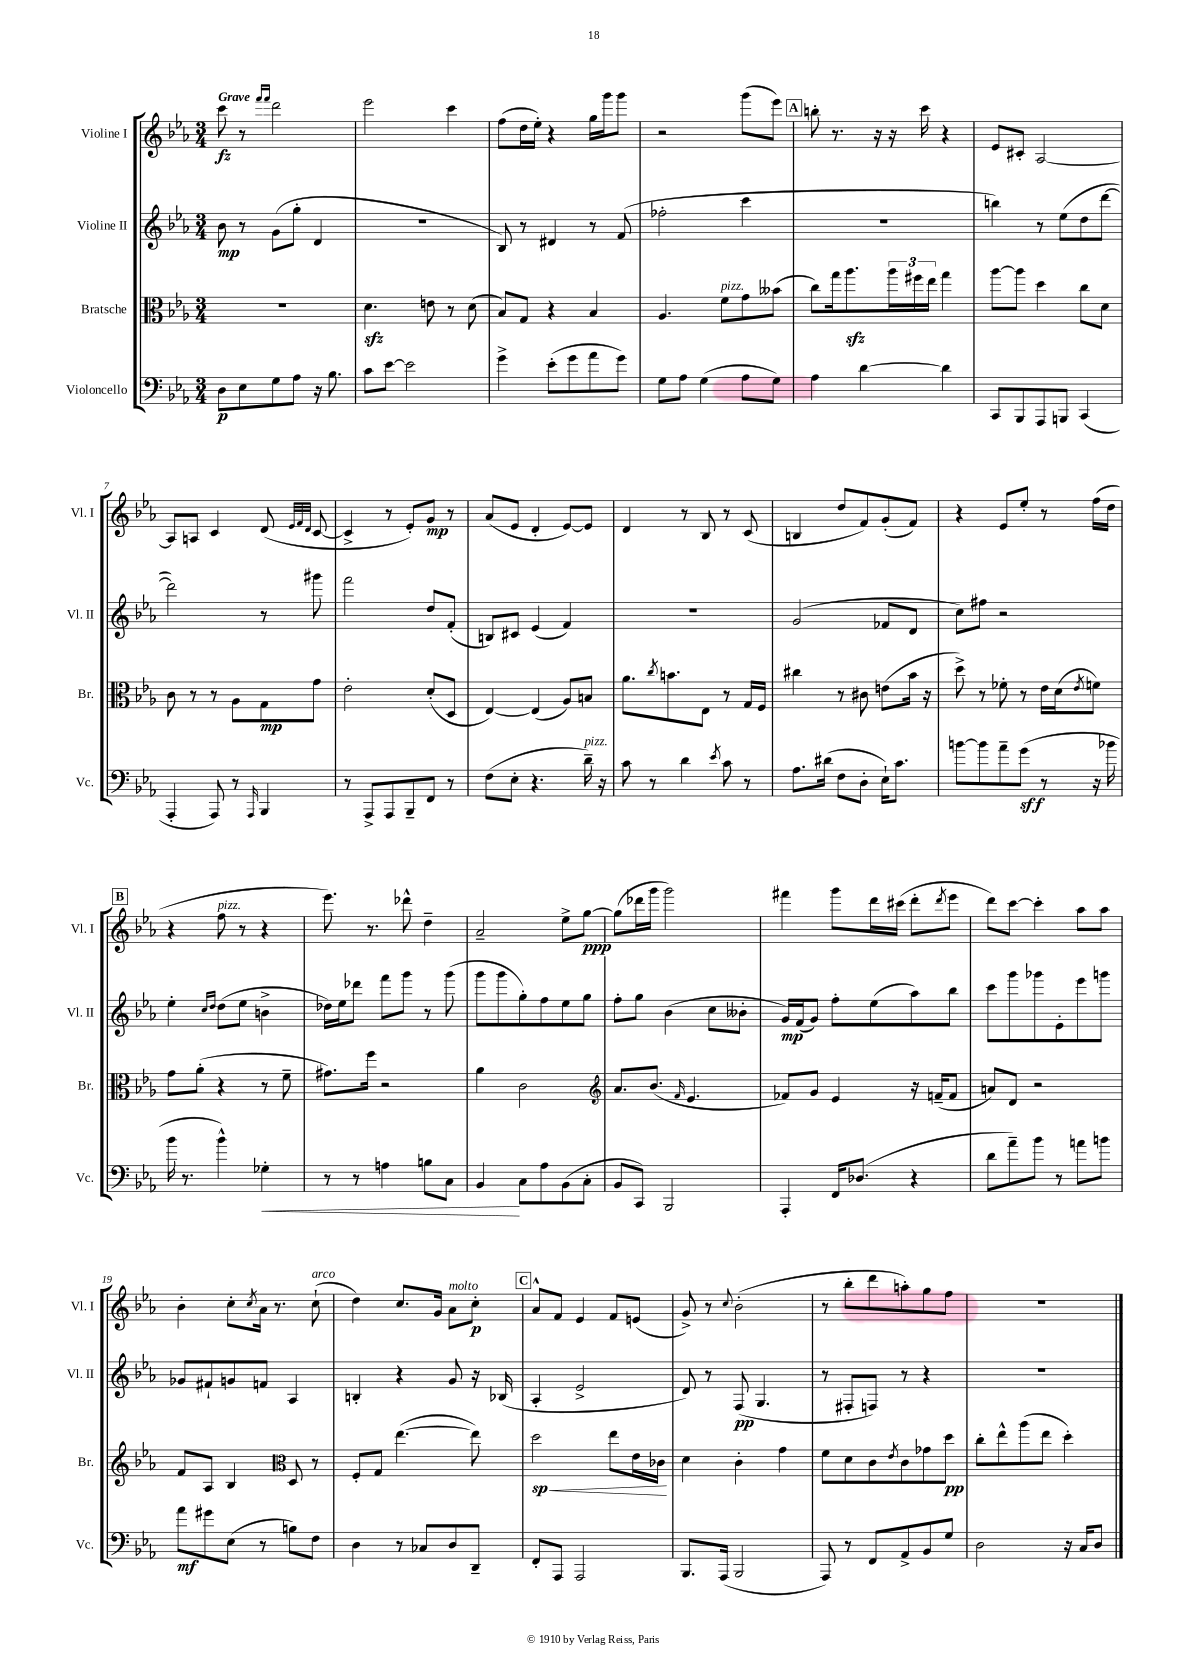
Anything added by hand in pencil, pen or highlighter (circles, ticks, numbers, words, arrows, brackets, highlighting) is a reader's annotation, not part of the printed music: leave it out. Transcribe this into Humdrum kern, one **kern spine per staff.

**kern	**kern	**kern	**kern
*staff4	*staff3	*staff2	*staff1
*clefF4	*clefC3	*clefG2	*clefG2
*k[b-e-a-]	*k[b-e-a-]	*k[b-e-a-]	*k[b-e-a-]
*M3/4	*M3/4	*M3/4	*M3/4
8D\L	2.r	8b-\	8ccc\
8E-\	.	8r	8r
.	.	.	16qqfff/LL
.	.	.	16qqfff/JJ
8G\	.	(8g\L	2ddd\
8A-\J	.	8gg'\J	.
16r	.	4d/	.
8.B-\	.	.	.
=	=	=	=
8c\L	4.d\	2.r	2eee-\
[8e-\J	.	.	.
2e-\]	.	.	.
.	8e\	.	.
.	8r	.	4ccc\
.	(8d\	.	.
=	=	=	=
4g^\	8B-/L)	8B-/)	(8ff\L
.	8G/J	8r	16dd\L
.	.	.	16ee-'\JJ)
(8e-'\L	4r	4d#/	4r
8g\	.	.	.
8a-\	4B-/	8r	16gg\LL
.	.	.	16ggg\J
8g\J)	.	(8f/	8ggg\J
=	=	=	=
8G\L	4.A-/	2ff-'\	2r
8A-\J	.	.	.
(4G\	.	.	.
.	8f\L	.	.
8A-\L	8g\	4ccc\	(8ggg\L
8G\J)	(8b--\J	.	8eee-\J)
=	=	=	=
4A-\	8cc\L)	2.r	8bb'\
.	16gg\k	.	8.r
.	8.aa-\	.	.
[4d\	.	.	.
.	.	.	16r
.	24aa-\L	.	16r
.	24ff#\	.	.
.	.	.	16ccc\
.	24ee-\JJ	.	.
4d\]	4gg\	.	4r
=	=	=	=
8CC/L	[8aa-\L	4bb\)	8e-/L
8BBB-/	8aa-\]J	.	8c#'/J
8AAA-/	4dd\	8r	[2A-/
8BBB/J	.	(8ee-\L	.
(4CC/	8cc\L	8dd\	.
.	8d\J	[8ddd\J	.
=	=	=	=
4AAA-'/	8c\	2ddd\])	8A-/]L
.	8r	.	8A/J
8AAA-/)	8r	.	4c/
8r	8A-\L	.	.
16qqAAA-/	.	.	.
4BBB-/	8G\	8r	(8d/
.	.	.	32qqe-/LLL
.	.	.	32qqf/
.	.	.	32qqd/JJJ
.	8g\J	8ggg#\	[8c/
=	=	=	=
8r	2e-'\	2fff\	4c^/]
8AAA-^/L	.	.	.
8AAA-/	.	.	8r
8BBB-~/	.	.	8e-'/L)
8FF/J	(8d'/L	8dd/L	8g/J
8r	8D/J	(8f'/J	8r
=	=	=	=
(8F\L	[4E-/)	8B/L)	(8a-/L
8E-'\J	.	8c#/J	8e-/J
4.r	(4E-/]	(4e-/	4d'/
.	8A-/L)	4f/)	[8e-/L)
16d~\)	8B/J	.	8e-/]J
16r	.	.	.
=	=	=	=
8c\	8.a-\L	2.r	4d/
8r	.	.	.
.	8qcc/	.	.
.	8.b\	.	.
4d\	.	.	8r
.	8E-\J	.	8B-/
8qe-/	.	.	.
8c\	8r	.	8r
8r	16G/LL	.	(8c/
.	16F/JJ	.	.
=	=	=	=
8.A-\L	4cc#\	(2g/	4B/
(16d#\Jk	.	.	.
8F\L	8r	.	8dd/L
8D'\J	8c#\	.	8f/)
16E-`\LK)	(8e\L	8f-/L	(8g'/
8.c\J	.	.	.
.	16b-\Jk	8d/J	8f/J)
.	16r	.	.
=	=	=	=
[8b\L	8dd^\)	8cc\L)	4r
8b\]	8r	8ff#\J	.
8a-~\	8f-'\	2r	8e-/L
(8g\J	8r	.	8ee-'/J
8r	16e-\LL	.	8r
.	(16d\J	.	.
.	8qe-/	.	.
16r	8f\J)	.	(16ff\LL
16b-\	.	.	16dd\JJ
=	=	=	=
16b-\	8g\L	4ee-'\	4r
8.r	.	.	.
.	(8a-'\J	.	.
.	.	16qqcc/LL	.
.	.	16qqdd/JJ	.
4b-^^\)	4r	(8dd\L	8ff\
.	.	8ee-\J	8r
4G-'\	8r	4b^\	4r
.	8f~\	.	.
=	=	=	=
8r	8.g#\L)	16dd-\LL)	8.eee-\)
.	.	16ee-\J	.
8r	.	8ddd-\J	.
.	16ff\Jk	.	8.r
4A\	2r	8fff\L	.
.	.	8ggg\J	8ddd-^^\
8B\L	.	8r	4dd~\
8C\J	.	(8ggg\	.
=	=	=	=
4BB-/	4a-\	8ggg\L	2a-~/
.	.	8ggg\	.
8C\L	2c\	8gg'\)	.
8A-\	.	8ff\	.
(8BB-\	.	8ee-\	8ee-^\L
8C'\J	.	8gg\J	[8gg\J
=	=	=	=
*	*clefG2	*	*
8BB-/L	8.a-/L	8ff'\L	(8gg\]L
8CC/J)	.	8gg\J	16ddd-\L
.	(8.b-/J	.	16ggg\JJ
2BBB-/	.	(4b-\	2ggg\)
.	16qqf/	.	.
.	4.e-/	.	.
.	.	8cc\L	.
.	.	8b--'\J	.
=	=	=	=
4AAA-'/	8f-/L)	16g/LL)	4fff#\
.	.	(16f/J	.
.	8g/J	8g/J)	.
16FF/LK	4e-/	8ff'\L	8ggg\L
(8.D-/J	.	.	.
.	.	(8ee-\	16ddd\L
.	.	.	(16ccc#\JJ
4r	16r	8aa-\)	8ddd'\L
.	(16f~/LK	.	.
.	.	.	8qddd/
.	8f/J	8bb-\J	8eee-\J
=	=	=	=
8d\L	8a/L)	8ccc\L	8ddd\L)
8a-~\)	8d/J	8ggg\	[8ccc\J
8b-\J	2r	8ggg-\	4ccc'\]
8r	.	8e-'\	.
8a\L	.	8eee-\	8aa-\L
8b\J	.	8ggg\J	8aa-\J
=	=	=	=
8a-\L	8f/L	8g-/L	4b-'\
8g#\	8A-/J	8f#`/	.
(8E-\J	4B-/	8g/	8cc'\L
.	.	.	8qcc/
8r	.	8f/J	16a-\Jk
.	.	.	8.r
*	*clefC3	*	*
8B\L)	8D/	4A-/	.
8F\J	8r	.	(8cc`\
=	=	=	=
4D\	8F'/L	4B'/	4dd\)
.	8G/J	.	.
8r	([4.ee-\	4r	8.cc/L
8C-/L	.	.	.
.	.	.	16g/Jk
8D/	.	8g/	8a-\L
8DD~/J	8ee-\])	16r	8cc'\J
.	.	(16B-/	.
=	=	=	=
8FF'/L	2dd\	4A-'/	8a-^^/L
8AAA-/J	.	.	8f/J
2AAA-/	.	2e-^/	4e-/
.	8ee-\L	.	8f/L
.	16e-\L	.	(8e/J
.	16c-\JJ	.	.
=	=	=	=
8.BBB-/L	4d\	8d/)	8g^/)
.	.	8r	8r
(16AAA-/Jk	.	.	.
.	.	.	8qqcc/
2BBB-/	4c'\	(8F/	(2b-'\
.	.	4.G/	.
.	4g\	.	.
=	=	=	=
8AAA-/)	8f\L	8r	8r
8r	8d\	8F#'/L	8bb-'\L
8FF/L	8c\	8F/J)	8ddd\
.	8qe-/	.	.
8AA-^/	8c\	8r	8aa'\)
8BB-/	8g-\	4r	8gg\
8G/J	8dd\J	.	8ff\J
=	=	=	=
2D\	8cc'\L	2.r	2.r
.	8ee-^^\	.	.
.	(8aa-\	.	.
.	8ee-\J	.	.
16r	4dd'\)	.	.
16C/LK	.	.	.
8D/J	.	.	.
==	==	==	==
*-	*-	*-	*-
